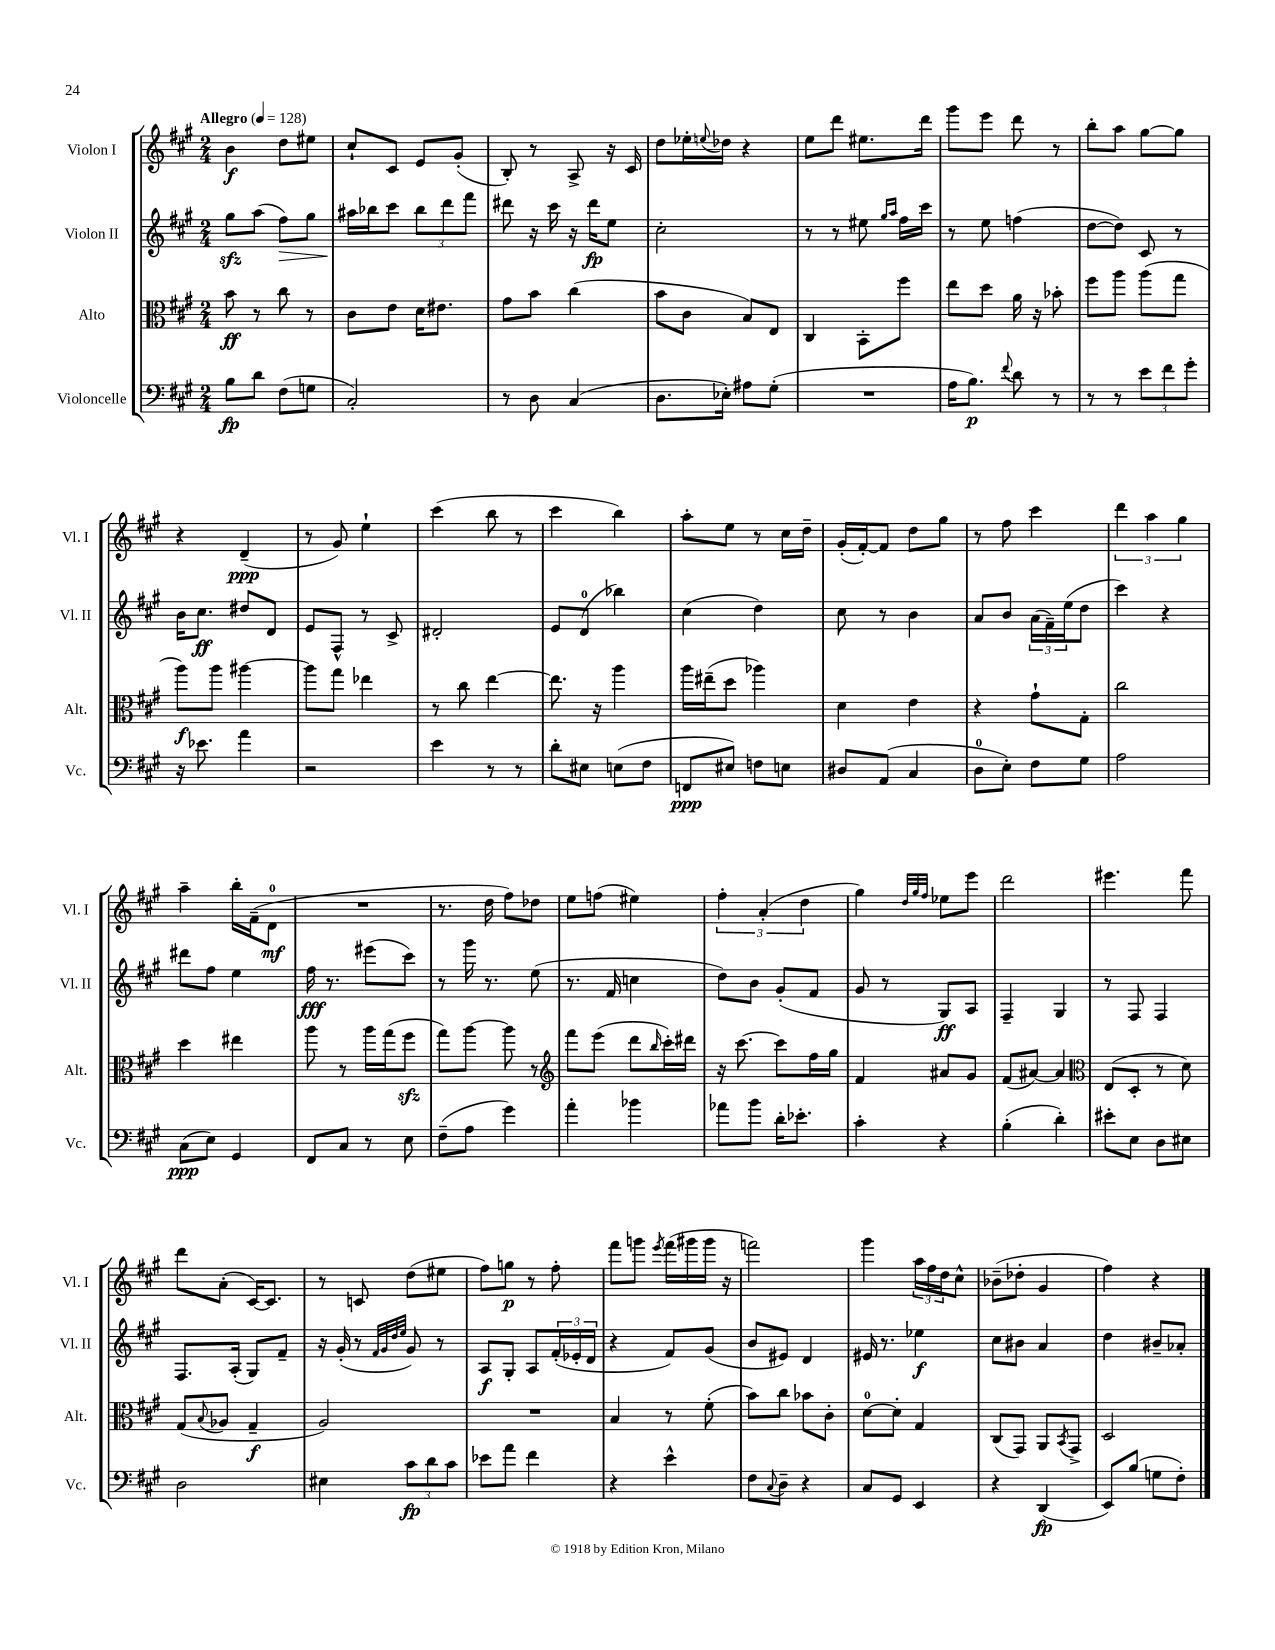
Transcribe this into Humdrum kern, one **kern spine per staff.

**kern	**kern	**kern	**kern
*staff4	*staff3	*staff2	*staff1
*clefF4	*clefC3	*clefG2	*clefG2
*k[f#c#g#]	*k[f#c#g#]	*k[f#c#g#]	*k[f#c#g#]
*M2/4	*M2/4	*M2/4	*M2/4
*MM128	*MM128	*MM128	*MM128
8B	8b	8gg#	4b
8d	8r	(8aa	.
(8F#	8cc#	8ff#)	8dd
8G	8r	8gg#	8ee#
=	=	=	=
2C#')	8c#	16aa#	8cc#`
.	.	16bb-	.
.	8e	8ccc#	8c#
.	16d	12bb-	8e
.	8.e#	.	.
.	.	12ddd	.
.	.	.	(8g#'
.	.	12fff#	.
=	=	=	=
8r	8g#	8ddd#	8B')
8D	8b	16r	8r
.	.	16ccc#	.
(4C#	(4cc#	16r	8A^
.	.	16ddd#	.
.	.	8ee	16r
.	.	.	16c#
=	=	=	=
8.D	8b	2cc#'	8dd
.	8c#	.	16ee-'
.	.	.	8qqee
16E-')	.	.	16dd-
8A#	8B)	.	4r
(8G#'	8E	.	.
=	=	=	=
2r	4C#	8r	8ee
.	.	8r	8ddd
.	8BB'	8ee#	8.ee#
.	.	16qqgg#	.
.	.	16qqaa	.
.	8ff#	16ff#	.
.	.	16ccc#	16ddd
=	=	=	=
16A	8ee	8r	8ggg#
8.B)	.	.	.
.	8dd	8ee	8eee
8qqf#	.	.	.
8d	16a	(4ff	8ddd
.	16r	.	.
8r	8b-'	.	8r
=	=	=	=
8r	8ff#	[8dd	8bb'
8r	8aa	8dd])	8aa
12e	(8aa	8c#	[8gg#
12f#	.	.	.
.	8gg#	8r	8gg#]
12g#'	.	.	.
=	=	=	=
16r	8aa)	16b	4r
8.e-	.	8.cc#	.
.	8aa	.	.
4a	[4aa#	8dd#	(4d~
.	.	8d	.
=	=	=	=
2r	8aa#]	8e	8r
.	8gg#	8F#^^	8g#)
.	4ee-	8r	4ee`
.	.	8c#^	.
=	=	=	=
4e	8r	2d#'	(4ccc#
.	8cc#	.	.
8r	[4ee	.	8bb
8r	.	.	8r
=	=	=	=
8d'	8.ee]	8e	4ccc#
8E#	.	(8d	.
.	16r	.	.
(8E	4aa	4bb-)	4bb)
8F#	.	.	.
=	=	=	=
8FF	16aa	(4cc#	8aa'
.	(16ee#~	.	.
8E#)	8dd	.	8ee
8F	4aa-)	4dd)	8r
8E	.	.	16cc#
.	.	.	16dd~
=	=	=	=
8D#	4d	8cc#	(16g#'
.	.	.	[16f#')
(8AA	.	8r	8f#]
4C#	4e	4b	8dd
.	.	.	8gg#
=	=	=	=
8D	4r	8a	8r
8E')	.	8b	8ff#
8F#	8g#`	(24a	4ccc#
.	.	24f#~)	.
.	.	(24ee	.
8G#	8G#'	8dd	.
=	=	=	=
2A	2cc#	4ccc#)	6ddd
.	.	.	6aa
.	.	4r	.
.	.	.	6gg#
=	=	=	=
(8C#	4dd	8ddd#	4aa~
8E)	.	8ff#	.
4GG#	4ee#	4ee	16bb'
.	.	.	(16f#~
.	.	.	8d
=	=	=	=
8FF#	8aa	16ff#	2r
.	.	8.r	.
8C#	8r	.	.
8r	16aa	(8eee#	.
.	(16gg#	.	.
8E	8ff#	8ccc#)	.
=	=	=	=
(8F#~	8gg#)	8r	8.r
8A	[8aa	16ggg#	.
.	.	8.r	16dd
4g#)	8aa]	.	8ff#)
.	8r	(8ee	8dd-
=	=	=	=
*	*clefG2	*	*
4a'	8fff#	8.r	8ee
.	(8eee	.	(8ff
.	.	16f#	.
4b-	8ddd	4cc	4ee#)
.	16qqbb	.	.
.	16ccc#')	.	.
.	16ddd#	.	.
=	=	=	=
8a-	16r	8dd)	6ff#'
.	[8.ccc#	.	.
8b	.	8b	.
.	.	.	(6a'
16d'	8ccc#]	(8g#'	.
8.e-'	.	.	.
.	.	.	6dd
.	16ff#	8f#	.
.	16gg#	.	.
=	=	=	=
4c#'	4f#	8g#	4gg#)
.	.	8r	.
.	.	.	32qqdd
.	.	.	32qqgg#
.	.	.	32qqff#
4r	8a#	8G#)	8ee-
.	8g#	8A	8eee
=	=	=	=
(4B'	(8f#	4F#~	2ddd
.	[8a#)	.	.
4d')	4a#]	4G#	.
=	=	=	=
*	*clefC3	*	*
8e#'	(8E	8r	4.eee#
8E	8D'	8F#	.
8D	8r	4F#	.
8E#	8d)	.	8fff#
=	=	=	=
2D	(8G#	8.F#	8ddd
.	8qqB	.	.
.	8A-	.	(8a'
.	.	(16A'	.
.	4G#~	8G#)	[16c#)
.	.	.	8.c#]
.	.	8f#~	.
=	=	=	=
4E#	2A)	16r	8r
.	.	(16g#'	.
.	.	8r	8c
.	.	32qqf#	.
.	.	32qqg#	.
.	.	32qqdd	.
.	.	32qqee	.
12c#	.	8g#)	(8dd
12d	.	.	.
.	.	8r	8ee#
12c#	.	.	.
=	=	=	=
8e-	2r	8A	8ff#)
8a	.	8G#'	8gg
4f#	.	8A	8r
.	.	(24f#'	8ff#'
.	.	24e-'	.
.	.	24d	.
=	=	=	=
4r	4B	4r	8fff#
.	.	.	8ggg
.	.	.	8qeee
4e^^	8r	8f#)	(16fff#
.	.	.	16ggg#
.	(8f#'	(8g#	16ggg#
.	.	.	16r
=	=	=	=
8F#	8b)	8b	2fff)
8qqC#	.	.	.
8D~	8cc#	8e#)	.
4r	8b-	4d	.
.	8c#'	.	.
=	=	=	=
8C#	[8d	16e#	4ggg#
.	.	8.r	.
8GG#	8d']	.	.
4EE	4G#	4ee-	24aa
.	.	.	24ff#
.	.	.	24dd
.	.	.	8cc#^^
=	=	=	=
4r	(8C#	8cc#	(8b-~
.	8GG#)	8b#	8dd-'
(4DD	8AA	4a	4g#
.	8qBB	.	.
.	8GG#^	.	.
=	=	=	=
8EE)	2D	4dd	4ff#)
(8B	.	.	.
8G	.	8b#~	4r
8F#')	.	8a-'	.
==	==	==	==
*-	*-	*-	*-
